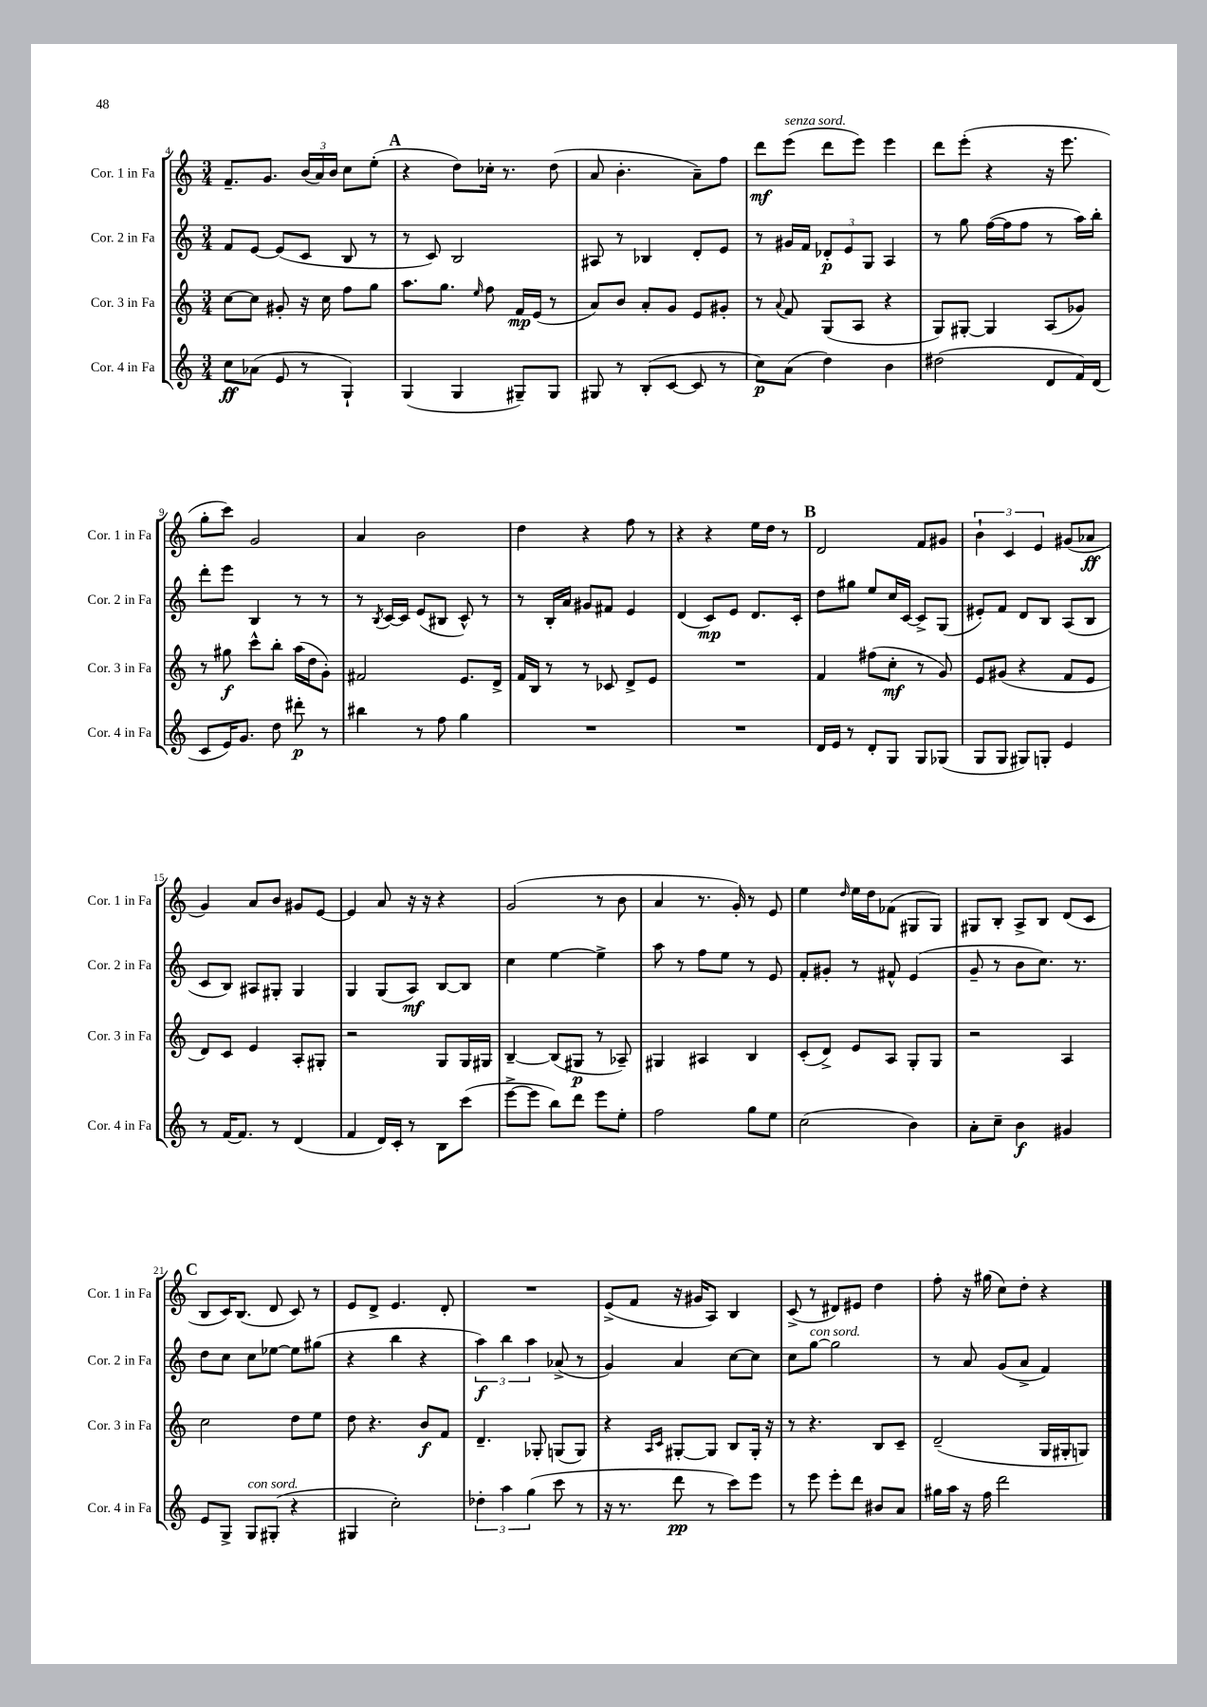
<<
\new StaffGroup <<
\new Staff = "s0" \with { instrumentName = "Cor. 1 in Fa" shortInstrumentName = "Cor. 1 in Fa" } {
    \clef treble \key c \major \numericTimeSignature \time 3/4
    \autoBeamOff f'8.[-- g'8.] \tuplet 3/2 { b'16[( a'16) b'16] } c''8[ e''8]-.( |
    \mark \markup { \bold "A" } r4 d''8[) ces''16]-. r8. d''8( |
    a'8 b'4.-. a'8[--) f''8] |
    d'''8[\mf e'''8]^\markup { \italic "senza sord." }( d'''8[ e'''8]) e'''4 |
    d'''8[ e'''8]-.( r4 r16 e'''8. |
    g''8[-. c'''8]) g'2 |
    a'4 b'2 |
    d''4 r4 f''8 r8 |
    r4 r4 e''16[ d''16] r8 |
    \mark \markup { \bold "B" } d'2 f'8[ gis'8] |
    \tuplet 3/2 { b'4-! c'4 e'4 } gis'8[( aes'8]\ff |
    g'4) a'8[ b'8] gis'8[ e'8]~ |
    e'4 a'8 r16 r16 r4 |
    g'2( r8 b'8 |
    a'4 r8. g'16-.) r8 e'8 |
    e''4 \grace { d''16 } e''16[ d''16 fes'8]( gis8[ gis8]) |
    gis8[ b8]-. a8[-> b8] d'8[( c'8] |
    \mark \markup { \bold "C" } b8[ c'16) b8.]( d'8 c'8) r8 |
    e'8[ d'8]-> e'4. d'8-. |
    R2. |
    e'8[->( f'8] r16 gis'16[ a8]) b4 |
    c'8->( r8 dis'8[) eis'8] d''4 |
    f''8-. r16 gis''16( c''8[) d''8]-. r4 \bar "|." |
}
\new Staff = "s1" \with { instrumentName = "Cor. 2 in Fa" shortInstrumentName = "Cor. 2 in Fa" } {
    \clef treble \key c \major \numericTimeSignature \time 3/4
    \autoBeamOff f'8[ e'8]~ e'8[( c'8] b8 r8 |
    \mark \markup { \bold "A" } r8 c'8) b2 |
    ais8 r8 bes4 d'8[-. e'8] |
    r8 gis'16[ f'16] \tuplet 3/2 { des'8[-.\p e'8 g8] } a4 |
    r8 g''8 f''16[~( f''16 f''8] r8 a''16[) b''16]-. |
    d'''8[-. e'''8] b4 r8 r8 |
    r8 \acciaccatura { b8 } c'16[~ c'16] e'8[( bis8] c'8-^) r8 |
    r8 b16[-. a'16] gis'8[ fis'8] e'4 |
    d'4( c'8[\mp) e'8] d'8.[ c'16]-. |
    \mark \markup { \bold "B" } d''8[ gis''8] e''8[ c''16 c'16]~ c'8[-> g8]( |
    eis'8[-.) f'8] d'8[ b8] a8[( b8] |
    c'8[ b8]) ais8[ gis8]-. gis4 |
    g4 g8[( a8]\mf) b8[~ b8] |
    c''4 e''4~ e''4-> |
    a''8 r8 f''8[ e''8] r8 e'8 |
    f'8[-. gis'8]-. r8 fis'8-^ e'4( |
    g'8-- r8 b'8[ c''8.]) r8. |
    \mark \markup { \bold "C" } d''8[ c''8] c''8[ ees''8]~ ees''8[ gis''8]( |
    r4 b''4 r4 |
    \tuplet 3/2 { a''4\f) b''4 a''4 } aes'8->( r8 |
    g'4) a'4 c''8[~ c''8] |
    c''8[ g''8]~^\markup { \italic "con sord." } g''2 |
    r8 a'8 g'8[( a'8]-> f'4) \bar "|." |
}
\new Staff = "s2" \with { instrumentName = "Cor. 3 in Fa" shortInstrumentName = "Cor. 3 in Fa" } {
    \clef treble \key c \major \numericTimeSignature \time 3/4
    \autoBeamOff c''8[~ c''8] gis'8-. r16 c''16 f''8[ g''8] |
    \mark \markup { \bold "A" } a''8.[ g''8.] \grace { e''16 } f''8 f'16[\mp e'16]( r8 |
    a'8[) b'8] a'8[-. g'8] e'8[ gis'8]-. |
    r8 \appoggiatura { a'8 } f'8 g8[( a8] r4 |
    g8[) gis8]~-. gis4 a8[( ges'8]) |
    r8 gis''8\f c'''8[-^ b''8]-. a''16[( d''16 g'8]-.) |
    fis'2 e'8.[ d'16]-> |
    f'16[ b16] r8 r8 ces'8 d'8[-> e'8] |
    R2. |
    \mark \markup { \bold "B" } f'4 fis''8[( c''8]-.\mf r8 g'8) |
    e'8[ gis'8]( r4 f'8[ e'8] |
    d'8[) c'8] e'4 a8[-. gis8]-. |
    r2 g8[ g16 gis16] |
    b4~-- b8[( gis8]\p r8 aes8--) |
    gis4 ais4 b4 |
    c'8[-.( d'8]->) e'8[ a8] g8[-. g8] |
    r2 a4 |
    \mark \markup { \bold "C" } c''2 d''8[ e''8] |
    d''8 r4. b'8[\f f'8] |
    d'4.-- ges8-. g8[( g8]) |
    r4 \grace { a16[ c'16] } gis8[~-. gis8] b8[ gis16]-. r16 |
    r8 r4. b8[ c'8]-- |
    d'2--( g16[ gis16-. g8]) \bar "|." |
}
\new Staff = "s3" \with { instrumentName = "Cor. 4 in Fa" shortInstrumentName = "Cor. 4 in Fa" } {
    \clef treble \key c \major \numericTimeSignature \time 3/4
    \autoBeamOff c''8[\ff aes'8]( e'8 r8 g4-!) |
    \mark \markup { \bold "A" } g4( g4 gis8[--) gis8] |
    gis8 r8 b8[-.( c'8]~ c'8 r8 |
    c''8[\p) a'8]( d''4) b'4 |
    dis''2( d'8[ f'16) d'16]( |
    c'8[ e'16) g'8.] d''8 dis'''8-.\p r8 |
    bis''4 r8 f''8 g''4 |
    R2. |
    R2. |
    \mark \markup { \bold "B" } d'16[ e'16] r8 d'8[-. g8] g8[ ges8]( |
    g8[ g8] gis8[) g8]-. e'4 |
    r8 f'16[~ f'8.] r8 d'4( |
    f'4 d'16[) c'16]-. r8 b8[ c'''8]( |
    e'''8[~-> e'''8] b''8[) d'''8] e'''8[ e''8]-. |
    f''2 g''8[ e''8] |
    c''2( b'4) |
    a'8[-. c''8]-- b'4\f gis'4 |
    \mark \markup { \bold "C" } e'8[ g8]-> g8[^\markup { \italic "con sord." } gis8]-.( r4 |
    gis4 c''2-.) |
    \tuplet 3/2 { des''4-. a''4 g''4( } c'''8 r8 |
    r16 r8. d'''8\pp r8 c'''8[) e'''8] |
    r8 e'''8 e'''8[-. d'''8] bis'8[ a'8] |
    gis''16[ a''16] r16 f''16 d'''2 \bar "|." |
}
>>
>>
\layout { \context { \Score currentBarNumber = #4 } }
